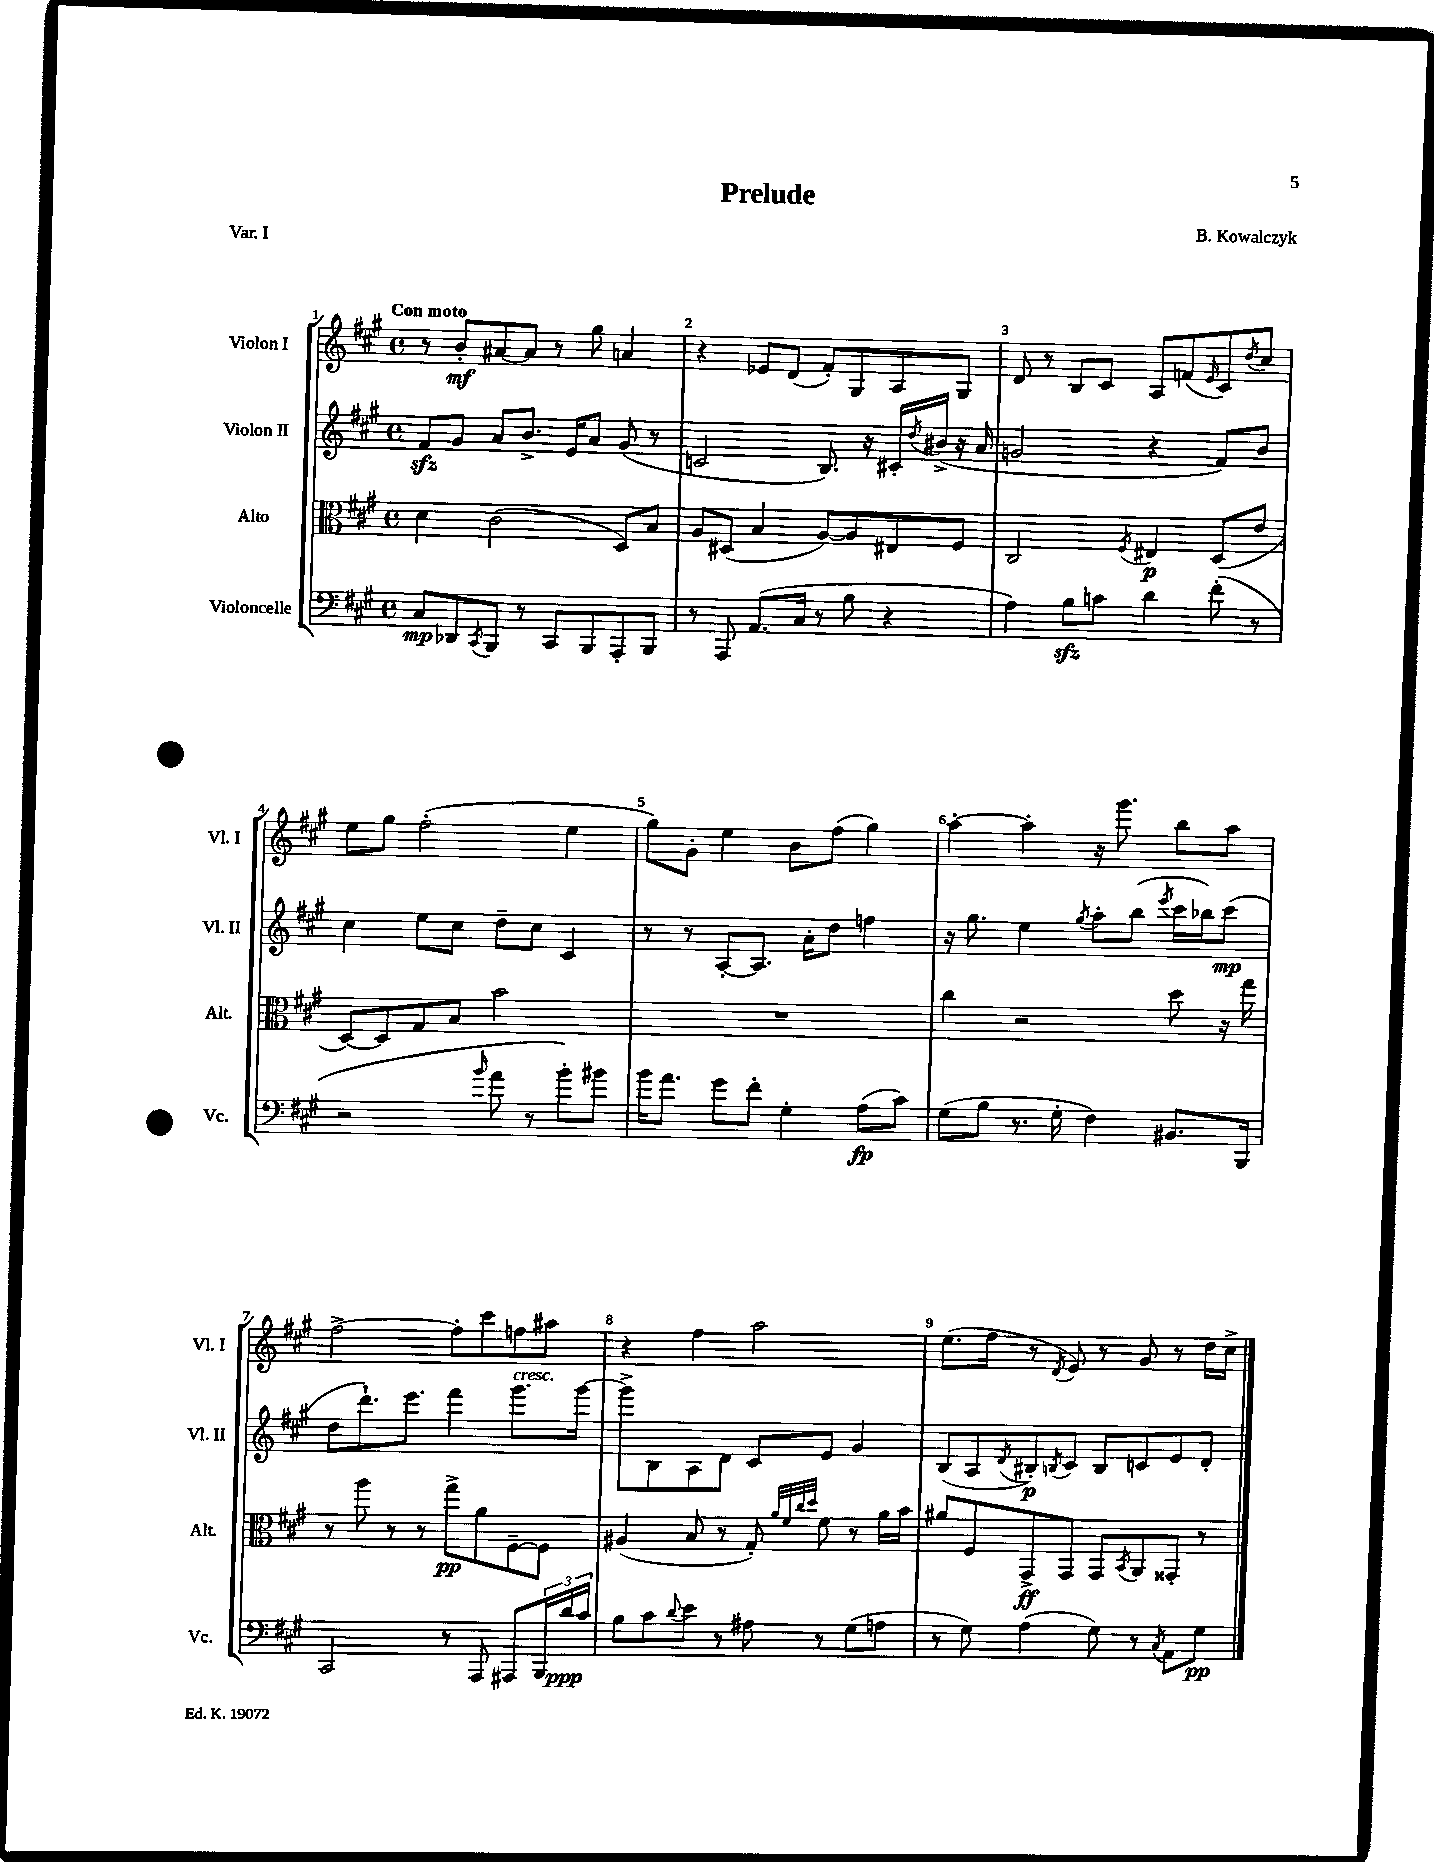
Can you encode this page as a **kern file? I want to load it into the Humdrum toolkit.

**kern	**dynam	**kern	**dynam	**kern	**dynam	**kern	**dynam
*part4	*part4	*part3	*part3	*part2	*part2	*part1	*part1
*staff4	*staff4	*staff3	*staff3	*staff2	*staff2	*staff1	*staff1
*I"Violoncelle	*	*I"Alto	*	*I"Violon II	*	*I"Violon I	*
*I'Vc.	*	*I'Alt.	*	*I'Vl. II	*	*I'Vl. I	*
*clefF4	*	*clefC3	*	*clefG2	*	*clefG2	*
*k[f#c#g#]	*	*k[f#c#g#]	*	*k[f#c#g#]	*	*k[f#c#g#]	*
*M4/4	*	*M4/4	*	*M4/4	*	*M4/4	*
*met(c)	*	*met(c)	*	*met(c)	*	*met(c)	*
=1	=1	=1	=1	=1	=1	=1	=1
!	!	!	!	!	!	!LO:TX:a:B:t=Con moto	!
8C#/L	mp	4d\	.	8f#zz/L	.	8r	.
8DD-X/	.	.	.	8g#/J	.	8b'/L	mf
8qCC#/	.	.	.	.	.	.	.
8BBB/J	.	(2c#\	.	8a/L	.	[8a#X/	.
8r	.	.	.	8.b^/J	.	8a#/J]	.
8CC#/L	.	.	.	.	.	8r	.
.	.	.	.	16e/KL	.	.	.
8BBB/	.	.	.	8a/J	.	8gg#\	.
8AAA'/	.	8D/L)	.	(8g#/	.	4an/	.
8BBB/J	.	8B/J	.	8r	.	.	.
=2	=2	=2	=2	=2	=2	=2	=2
8r	.	8A/L	.	2cn/	.	4r	.
8AAA/	.	(8D#X/J	.	.	.	.	.
(8.AA/L	.	4B/	.	.	.	8e-X/L	.
.	.	.	.	.	.	(8d/J	.
16C#/Jk	.	.	.	.	.	.	.
8r	.	[8A/L)	.	8.B/)	.	8f#'/L)	.
8B\	.	8A/]	.	.	.	8G#/	.
.	.	.	.	16r	.	.	.
4r	.	8E#X/	.	16c#X'/LL	.	8A/	.
.	.	.	.	8qdd/	.	.	.
.	.	.	.	(16b#X^/JJ	.	.	.
.	.	8F#/J	.	16r	.	8G#/J	.
.	.	.	.	16a/	.	.	.
=3	=3	=3	=3	=3	=3	=3	=3
4A\)	.	2C#/	.	2gn/	.	8d/	.
.	.	.	.	.	.	8r	.
8Bzz\L	.	.	.	.	.	8B/L	.
8cn\J	.	.	.	.	.	8c#/J	.
.	.	8qF#/	.	.	.	.	.
4d\	.	4E#X/	p	4r	.	8A/L	.
.	.	.	.	.	.	(8fn/	.
.	.	.	.	.	.	16qqe/	.
(8f#'\	.	(8D/L	.	8f#/L)	.	8c#/)	.
.	.	.	.	.	.	8qdd/	.
8r	.	8e/J	.	8b/J	.	8cc#/J	.
!!LO:LB:g=z
=4	=4	=4	=4	=4	=4	=4	=4
2r	.	[8D/L)	.	4cc#\	.	8ee\L	.
.	.	8D/]	.	.	.	8gg#\J	.
.	.	8G#/	.	8ee\L	.	(2ff#'\	.
.	.	8B/J	.	8cc#\J	.	.	.
16qqb/	.	.	.	.	.	.	.
8a\	.	2b\	.	8dd~\L	.	.	.
8r	.	.	.	8cc#\J	.	.	.
8b'\L)	.	.	.	4c#/	.	4ee\	.
8b#X\J	.	.	.	.	.	.	.
=5	=5	=5	=5	=5	=5	=5	=5
16b\KL	.	1r	.	8r	.	8gg#\L)	.
8.a\J	.	.	.	.	.	.	.
.	.	.	.	8r	.	8g#'\J	.
8g#\L	.	.	.	[8A'/L	.	4ee\	.
8f#'\J	.	.	.	8.A/J]	.	.	.
4G#'\	.	.	.	.	.	8b\L	.
.	.	.	.	16a'\KL	.	.	.
.	.	.	.	8dd\J	.	(8ff#\J	.
(8A\L	fp	.	.	4ffn\	.	4gg#\)	.
8c#\J)	.	.	.	.	.	.	.
=6	=6	=6	=6	=6	=6	=6	=6
(8G#\L	.	4cc#\	.	16r	.	[4aa'\	.
.	.	.	.	8.gg#\	.	.	.
8B\J	.	.	.	.	.	.	.
8.r	.	2r	.	4ee\	.	4aa'\]	.
16G#'\	.	.	.	.	.	.	.
.	.	.	.	8qgg#/	.	.	.
4F#\)	.	.	.	8aa'\L	.	16r	.
.	.	.	.	.	.	8.ggg#\	.
.	.	.	.	(8bb\J	.	.	.
.	.	.	.	8qeee/	.	.	.
8.BB#X/L	.	8dd\	.	16ccc#\LL	.	8bb\L	.
.	.	.	.	16bb-X\J)	.	.	.
.	.	16r	.	(8ccc#\J	mp	8aa\J	.
16BBB/Jk	.	16gg#\	.	.	.	.	.
!!LO:LB:g=z
=7	=7	=7	=7	=7	=7	=7	=7
2CC#/	.	8r	.	8dd\L	.	[2ff#^\	.
.	.	8aa\	.	8.ddd`\)	.	.	.
.	.	8r	.	.	.	.	.
.	.	.	.	8.eee\J	.	.	.
.	.	8r	.	.	.	.	.
8r	.	8gg#^\L	pp	4fff#\	.	8ff#'\L]	.
8AAA/	.	8a\	.	.	.	8ccc#\	.
!	!	!	!	!LO:TX:a:i:t=cresc.	!	!	!
8AAA#X/L	.	[8F#~\	.	8.ggg#\L	.	8ffn\	.
24BBB/L	.	8F#\J]	.	.	.	8aa#X\J	.
24d/	ppp	.	.	.	.	.	.
.	.	.	.	[16ggg#\Jk	.	.	.
24c#/JJ	.	.	.	.	.	.	.
=8	=8	=8	=8	=8	=8	=8	=8
8B\L	.	(4A#X/	.	8ggg#^\L]	.	4r	.
8c#\	.	.	.	8B\	.	.	.
8qqd/	.	.	.	.	.	.	.
8e\J	.	8B/	.	8A\	.	4ff#\	.
8r	.	8r	.	8d\J	.	.	.
8A#X\	.	8G#'/)	.	8c#/L	.	2aa\	.
.	.	32qqa/LLL	.	.	.	.	.
.	.	32qqf#/	.	.	.	.	.
.	.	32qqcc#/	.	.	.	.	.
.	.	32qqdd/JJJ	.	.	.	.	.
8r	.	8f#\	.	8e/J	.	.	.
(8G#\L	.	8r	.	4g#/	.	.	.
8An\J	.	16a\LL	.	.	.	.	.
.	.	16b\JJ	.	.	.	.	.
=9	=9	=9	=9	=9	=9	=9	=9
8r	.	8a#X/L	.	(8B/L	.	(8.ee\L	.
8G#\)	.	8F#/	.	8A/	.	.	.
.	.	.	.	.	.	16ff#\Jk	.
.	.	.	.	8qd/	.	.	.
(4A\	.	8GG#^/	ff	8B#X'/)	p	8r	.
.	.	.	.	8qBn/	.	8qd/	.
.	.	8GG#/J	.	8c#/J	.	8e/)	.
8G#\)	.	8GG#/L	.	8B/L	.	8r	.
.	.	8qBB/	.	.	.	.	.
8r	.	8AA/	.	8cn/	.	8g#/	.
8qC#/	.	.	.	.	.	.	.
8AA\L	.	8GG##X'/J	.	8e/	.	8r	.
8G#\J	pp	8r	.	8d'/J	.	16dd\LL	.
.	.	.	.	.	.	16cc#^\JJ	.
==	==	==	==	==	==	==	==
*-	*-	*-	*-	*-	*-	*-	*-
